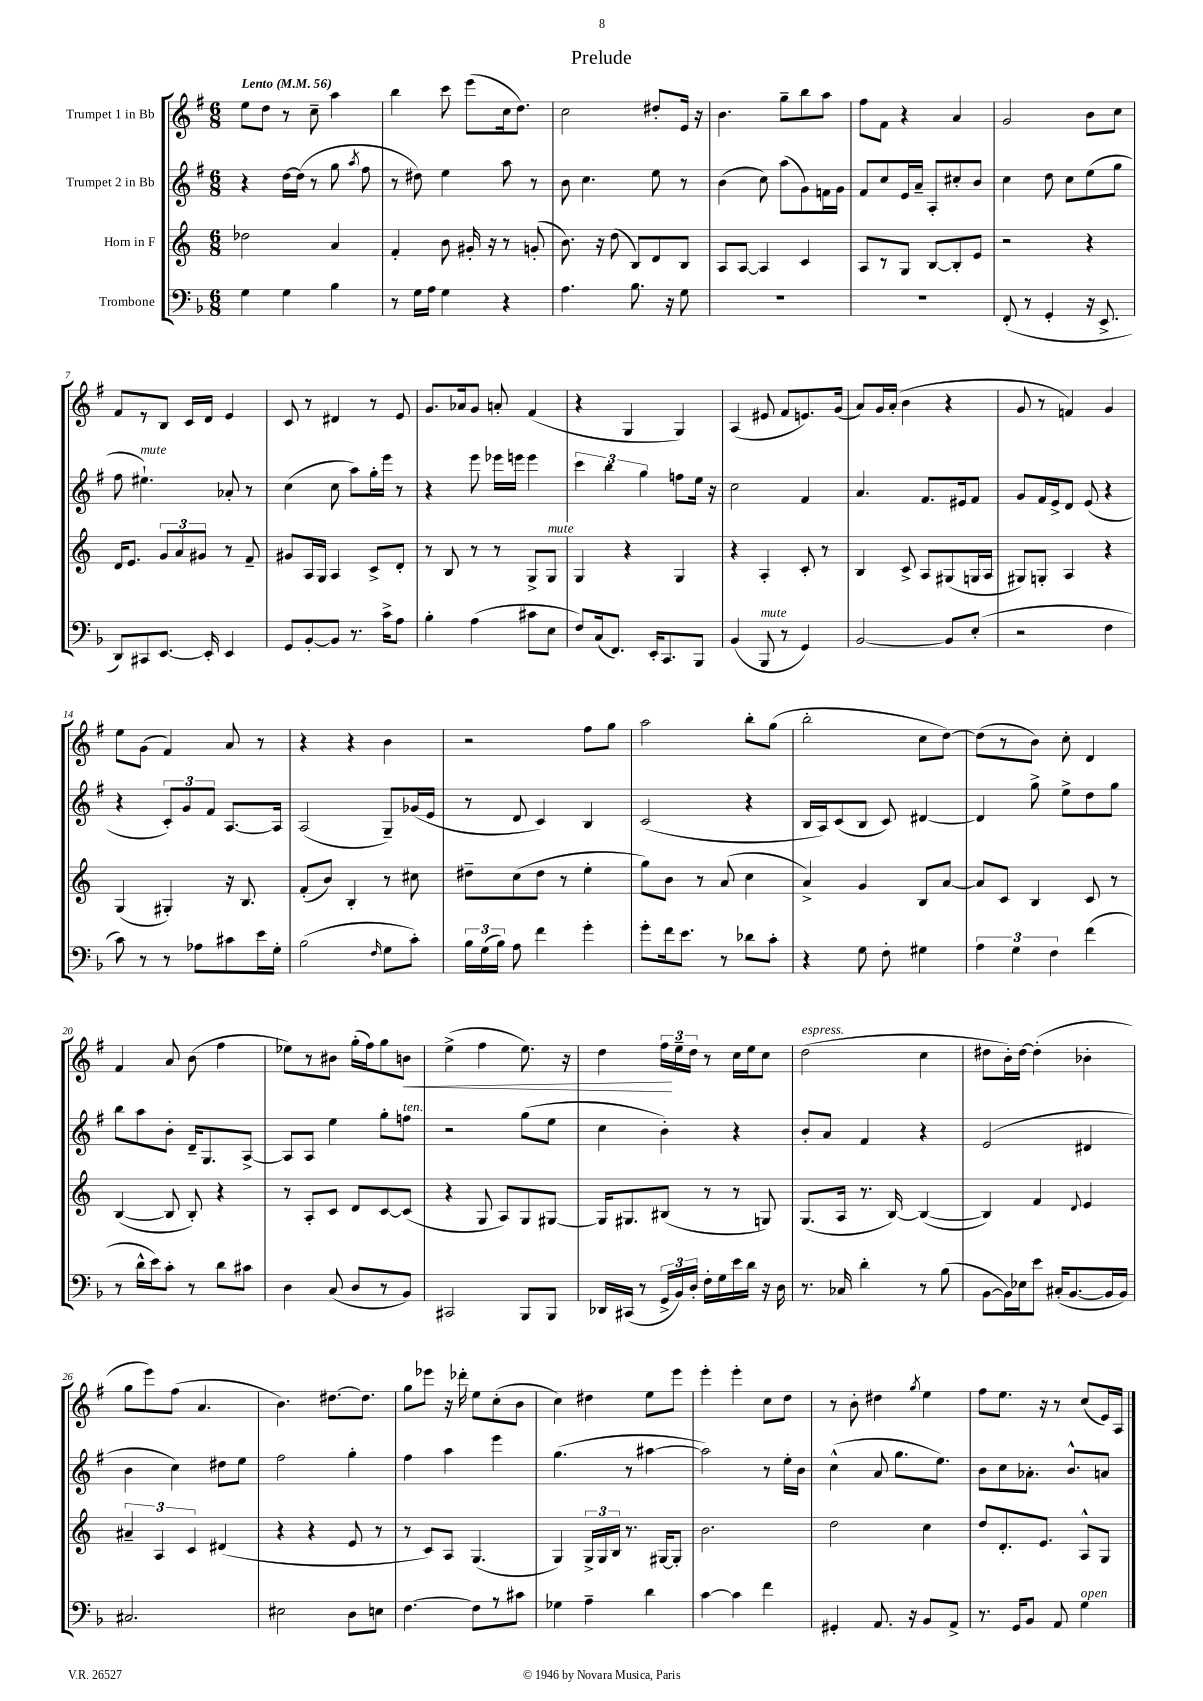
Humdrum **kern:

**kern	**kern	**kern	**kern	**dynam
*part4	*part3	*part2	*part1	*part1
*staff4	*staff3	*staff2	*staff1	*staff1
*I"Trombone	*I"Horn in F	*I"Trumpet 2 in Bb	*I"Trumpet 1 in Bb	*
*clefF4	*clefG2	*clefG2	*clefG2	*
*k[b-]	*k[]	*k[f#]	*k[f#]	*
*M6/8	*M6/8	*M6/8	*M6/8	*
*MM56	*MM56	*MM56	*MM56	*
=1	=1	=1	=1	=1
!	!	!	!LO:TX:a:B:t=Lento	!
4G\	2dd-X\	4r	8ee\L	.
.	.	.	8dd\J	.
4G\	.	[16dd\LL	8r	.
.	.	(16dd\JJ]	.	.
.	.	8r	8cc~\	.
4B-\	4a/	8gg\	4aa\	.
.	.	8qaa/	.	.
.	.	8ff#\	.	.
=2	=2	=2	=2	=2
8r	4f'/	8r	4bb\	.
16G\LL	.	8dd#X\)	.	.
16A\JJ	.	.	.	.
4G\	8b\	4ee\	8ccc\	.
.	16g#X'/	.	(8eee\L	.
.	16r	.	.	.
4r	8r	8aa\	16cc\k	.
.	.	.	8.dd\J)	.
.	(8gn'/	8r	.	.
=3	=3	=3	=3	=3
4.A\	8.b\)	8b\	2cc\	.
.	.	4.cc\	.	.
.	16r	.	.	.
.	(8dd\	.	.	.
8.B-\	8B/L)	.	.	.
.	8d/	8ee\	8dd#X'/L	.
16r	.	.	.	.
8G\	8B/J	8r	16e/Jk	.
.	.	.	16r	.
=4	=4	=4	=4	=4
2.r	8A/L	(4b\	4.b\	.
.	[8A/J	.	.	.
.	4A/]	8cc\)	.	.
.	.	(8aa\L	8gg~\L	.
.	4c/	8g\)	8bb\	.
.	.	16fn\L	8aa\J	.
.	.	16g\JJ	.	.
=5	=5	=5	=5	=5
2.r	8A/L	8f#/L	8ff#\L	.
.	8r	8cc/	8f#\J	.
.	8G/J	16e/L	4r	.
.	.	16a~/JJ	.	.
.	[8B/L	8A'/L	.	.
.	8B'/]	8cc#X'/	4a/	.
.	8e/J	8b/J	.	.
=6	=6	=6	=6	=6
(8FF'/	2r	4cc\	2g/	.
8r	.	.	.	.
4GG'/	.	8dd\	.	.
.	.	8cc\L	.	.
16r	4r	(8ee\	8b\L	.
8.EE^/	.	.	.	.
.	.	8gg\J	8cc\J	.
!!LO:LB:g=z
=7	=7	=7	=7	=7
8DD/L)	16d/KL	8ff#\	8f#/L	.
.	8.e/J	.	.	.
!	!	!LO:TX:a:i:t=mute	!	!
8CC#X/	.	4.ee#X`\)	8r	.
[8.EE/J	12g/L	.	8B/J	.
.	12a/	.	.	.
.	.	.	16c/LL	.
.	12g#X/J	.	.	.
16EE'/]	.	.	16d/JJ	.
4EE/	8r	8a-X'/	4e/	.
.	8f~/	8r	.	.
=8	=8	=8	=8	=8
8GG/L	8g#X/L	(4cc\	8c/	.
[8BB-'/	16A/L	.	8r	.
.	16G/JJ	.	.	.
8BB-/J]	4A/	8cc\	4d#X/	.
8.r	.	8aa\L)	.	.
.	8c^/L	16gg'\L	8r	.
16c^\KL	.	16eee\JJ	.	.
8A\J	8d'/J	8r	8e/	.
=9	=9	=9	=9	=9
4B-'\	8r	4r	8.g/L	.
.	8B/	.	.	.
.	.	.	16a-X/k	.
(4A\	8r	8eee\	8g/J	.
.	8r	16eee-X\LL	8an'/	.
.	.	16eeen\JJ	.	.
8c#X\L	8G^/L	4eee\	(4f#/	.
!	!LO:TX:a:i:t=mute	!	!	!
8E\J	8G/J	.	.	.
=10	=10	=10	=10	=10
8F/L)	4G/	6ccc\	4r	.
(16C/k	.	.	.	.
.	.	6bb\	.	.
8.FF/J)	.	.	.	.
.	4r	.	4G/	.
.	.	6gg\	.	.
16EE'/KL	.	.	.	.
8.CC/	.	.	.	.
.	4G/	8ffn\L	4G/)	.
8BBB-/J	.	16ee\Jk	.	.
.	.	16r	.	.
=11	=11	=11	=11	=11
(4BB-/	4r	2cc\	(4A/	.
!LO:TX:a:i:t=mute	!	!	!	!
8BBB-/	4A'/	.	8e#X/	.
8r	.	.	8f#/L	.
4GG/)	8c'/	4f#/	8.en/)	.
.	8r	.	.	.
.	.	.	(16g/Jk	.
=12	=12	=12	=12	=12
[2BB-/	4B/	4.a/	8a/L)	.
.	.	.	16g/L	.
.	.	.	(16a'/JJ	.
.	8c^/	.	4b\	.
.	8A/L	8.f#/L	.	.
8BB-/L]	(8G#X/	.	4r	.
.	.	16e#X/k	.	.
(8E'/J	16Gn/L	8f#/J	.	.
.	16A/JJ	.	.	.
=13	=13	=13	=13	=13
2r	8G#X/L)	8g/L	8g/	.
.	8Gn'/J	16f#/L	8r	.
.	.	16e^/J	.	.
.	4A/	8d/J	4fn/)	.
.	.	(8e/	.	.
4F\	4r	4r	4g/	.
!!LO:LB:g=z
=14	=14	=14	=14	=14
8c\)	(4G/	4r	8ee\L	.
8r	.	.	(8g\J	.
8r	4G#X'/)	12c'/L)	4f#/)	.
.	.	12g/	.	.
8A-X\L	.	.	.	.
.	.	12f#/J	.	.
8c#X\	16r	[8.A/L	8a/	.
.	8.B/	.	.	.
16e\L	.	.	8r	.
16G'\JJ	.	16A/Jk]	.	.
=15	=15	=15	=15	=15
(2B-\	(8f'/L	(2A/	4r	.
.	8b/J)	.	.	.
.	4B'/	.	4r	.
16qqF/	.	.	.	.
8G\L	8r	8G~/L)	4b\	.
8c'\J)	8cc#X\	(16g-X/L	.	.
.	.	16e/JJ	.	.
=16	=16	=16	=16	=16
24B-\LL	8dd#X~\L	8r	2r	.
(24G\	.	.	.	.
24B-\JJ)	.	.	.	.
8A\	(8cc\	8d/	.	.
4f\	8dd#\J	4c/)	.	.
.	8r	.	.	.
4g'\	4ee'\	4B/	8ff#\L	.
.	.	.	8gg\J	.
=17	=17	=17	=17	=17
8g'\L	8gg\L)	(2c/	2aa\	.
16f\k	8b\J	.	.	.
8.e\J	.	.	.	.
.	8r	.	.	.
8r	(8a/	.	.	.
8d-X\L	4cc\	4r	8bb'\L	.
8c'\J	.	.	(8gg\J	.
=18	=18	=18	=18	=18
4r	4a^/)	16B/LL	2bb'\	.
.	.	16A/J)	.	.
.	.	(8c/	.	.
8G\	4g/	8B/J	.	.
8F'\	.	8c/)	.	.
4G#X\	8B/L	[4d#X/	8cc\L	.
.	[8a/J	.	[8dd\J)	.
=19	=19	=19	=19	=19
6A\	8a/L]	4d#/]	(8dd\L]	.
.	8c/J	.	8r	.
6G\	.	.	.	.
.	4B/	8gg^\	8b\J)	.
6F\	.	.	.	.
.	.	8ee^\L	8cc'\	.
(4f\	8c/	8dd\	4d/	.
.	8r	8gg\J	.	.
!!LO:LB:g=z
=20	=20	=20	=20	=20
8r	([4B/	8bb\L	4f#/	.
16d^^\LL	.	8aa\	.	.
16e\J)	.	.	.	.
8c'\J	8B/]	8b'\J	8a/	.
8r	8B'/)	16d~/KL	(8b\	.
.	.	8.G/	.	.
8d\L	4r	.	4ff#\	.
8c#X\J	.	[8A^/J	.	.
=21	=21	=21	=21	=21
4D\	8r	8A/L]	8ee-X\L)	.
.	8A'/L	8A/J	8r	.
(8C/	8c/J	4ee\	8b#X\J	.
8D/L	8d/L	.	(16gg'\LL	.
.	.	.	16ff#\J)	.
8r	[8c/	8gg'\L	8gg\	.
!	!	!LO:TX:a:i:t=ten.	!	!
!	!	!	!	!LO:HP:b
8BB-/J)	(8c/J]	8ffn\J	8bn\J	<
=22	=22	=22	=22	=22
2CC#X/	4r	2r	(4ee^\	.
.	8G/	.	4ff#\	.
.	8A/L)	.	.	.
8BBB-/L	8G/	(8gg\L	8.ee\)	.
8BBB-/J	[8G#X/J	8ee\J	.	.
.	.	.	16r	.
=23	=23	=23	=23	=23
16DD-X/LL	16G#/KL]	4cc\	4dd\	.
(16CC#X/JJ	8.G#X/	.	.	.
8r	.	.	.	.
24GG^/LL	(8B#X/J	4b'\)	24ff#\LL	.
24BB-/)	.	.	24ee~\	[
24D'/JJ	.	.	24dd\JJ	.
16F'\LL	8r	.	8r	.
16G\	.	.	.	.
16e\	8r	4r	16cc\LL	.
16d\JJ	.	.	16ee\J	.
16r	8Gn/)	.	8cc\J	.
16D\	.	.	.	.
=24	=24	=24	=24	=24
!	!	!	!LO:TX:a:i:t=espress.	!
8.r	(8.G/L	8b'/L	(2dd\	.
.	.	8a/J	.	.
16C-X/	16A/Jk	.	.	.
4d'\	8.r	4f#/	.	.
.	[16B/)	.	.	.
8r	(4B/_	4r	4cc\	.
(8B-\	.	.	.	.
=25	=25	=25	=25	=25
[8BB-\L	4B/])	(2e/	8dd#X\L	.
16BB-\L])	.	.	16b'\L)	.
16E-X\J	.	.	[16dd#\JJ	.
8e\J	4f/	.	(4dd#'\]	.
(16C#X'/KL	.	.	.	.
[8.BB-/	.	.	.	.
.	8qqd/	.	.	.
.	4e/	4d#X/	4b-X'\	.
16BB-/L]	.	.	.	.
16BB-/JJ)	.	.	.	.
!!LO:LB:g=z
=26	=26	=26	=26	=26
2.C#X/	6a#X~/	4b\	8gg\L	.
.	.	.	8eee\)	.
.	6A/	.	.	.
.	.	4cc\)	(8ff#\J	.
.	6c/	.	.	.
.	.	.	4.a/	.
.	(4d#X/	8dd#X\L	.	.
.	.	8ee\J	.	.
=27	=27	=27	=27	=27
2E#X\	4r	2ff#\	4.b\)	.
.	4r	.	.	.
.	.	.	[8.dd#X\L	.
8D\L	8e/	4gg'\	.	.
.	.	.	8.dd#\J]	.
8En\J	8r	.	.	.
=28	=28	=28	=28	=28
[4.F\	8r	4ff#\	8gg\L	.
.	8c/L)	.	8eee-X\J	.
.	8A/J	4aa\	16r	.
.	.	.	16ddd-X'\	.
8F\L]	(4.G/	.	8ee\L	.
8r	.	4eee\	(8cc'\	.
8c#X\J	.	.	8b\J	.
=29	=29	=29	=29	=29
4G-X\	4G/)	(4.gg\	4cc\)	.
4A~\	24G^/LL	.	4dd#X\	.
.	24G/	.	.	.
.	24B/JJ	.	.	.
.	8.r	8r	.	.
4d\	.	[4aa#X\	8ee\L	.
.	[16G#X/KL	.	.	.
.	8G#'/J]	.	8eee\J	.
=30	=30	=30	=30	=30
[4c\	2.b\	2aa#\])	4eee'\	.
4c\]	.	.	4eee'\	.
4f\	.	8r	8cc\L	.
.	.	16ee'\LL	8dd\J	.
.	.	16b\JJ	.	.
=31	=31	=31	=31	=31
4GG#X'/	2dd\	(4cc^^\	8r	.
.	.	.	8b'\	.
8.AA/	.	8a/	4dd#X\	.
.	.	8.gg\L	.	.
16r	.	.	.	.
.	.	.	8qgg/	.
8BB-/L	4cc\	.	4ee\	.
.	.	8.ee\J)	.	.
8AA^/J	.	.	.	.
=32	=32	=32	=32	=32
8.r	8dd/L	8b\L	8ff#\L	.
.	8.d'/	8cc\	8.ee\J	.
16GG/KL	.	.	.	.
8BB-/J	.	8.a-X'\J	.	.
.	8.e/J	.	16r	.
8AA/	.	.	8r	.
.	.	8.b^^/L	.	.
!LO:TX:a:i:t=open	!	!	!	!
4G\	8A^^/L	.	(8cc/L	.
.	8G/J	8an/J	16e/L)	.
.	.	.	16A/JJ	.
==	==	==	==	==
*-	*-	*-	*-	*-
